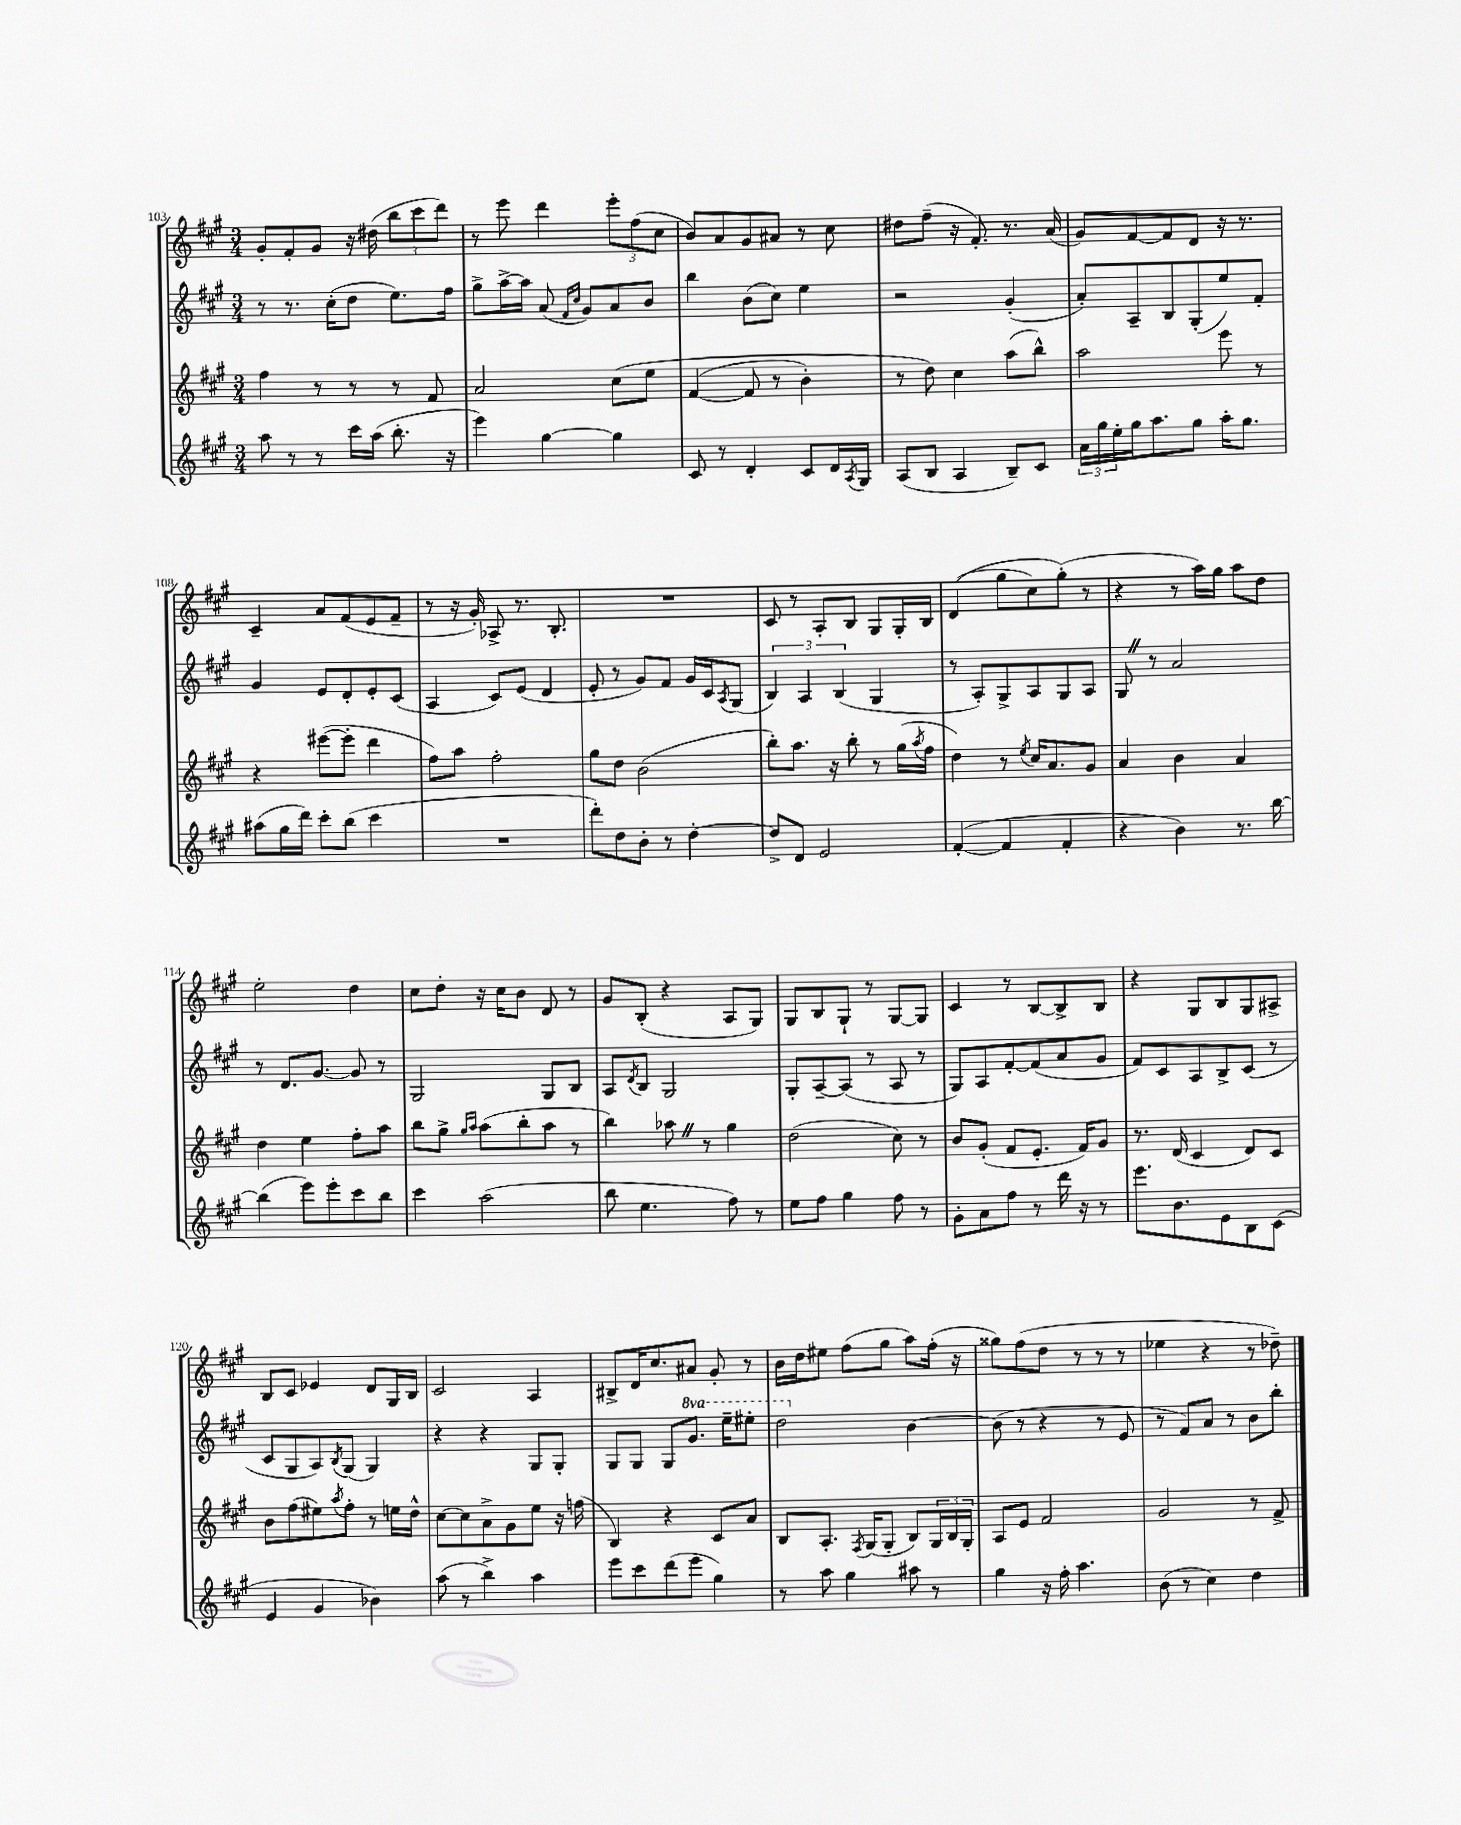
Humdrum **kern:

**kern	**kern	**kern	**kern
*part4	*part3	*part2	*part1
*staff4	*staff3	*staff2	*staff1
*clefG2	*clefG2	*clefG2	*clefG2
*k[f#c#g#]	*k[f#c#g#]	*k[f#c#g#]	*k[f#c#g#]
*M3/4	*M3/4	*M3/4	*M3/4
=103	=103	=103	=103
8aa\	4ff#\	8r	8g#'/L
8r	.	8.r	8f#'/
8r	8r	.	8g#/J
.	.	(16cc#'\KL	.
16ccc#\LL	8r	8dd\J	16r
(16aa\JJ	.	.	(16dd#X\
8.bb'\	8r	8.ee\L)	12bb\L
.	.	.	12ccc#\
.	8f#/	.	.
.	.	.	12ddd\J)
16r	.	16ff#\Jk	.
=104	=104	=104	=104
4eee\)	2a/	8gg#^\L	8r
.	.	[16aa^\L	8eee\
.	.	16aa\JJ]	.
[4gg#\	.	(8a/	4ddd\
.	.	16qqf#/LL	.
.	.	16qqcc#/JJ	.
.	.	8g#/L)	.
4gg#\]	(8cc#\L	8a/	12eee'\L
.	.	.	(12ff#\
.	8ee\J	8b/J	.
.	.	.	12cc#\J
=105	=105	=105	=105
8c#/	([4f#/	4bb\	8b/L)
8r	.	.	8a/
4d'/	8f#/]	(8b\L	8g#/
.	8r	8cc#\J)	8a#X/J
8c#/L	4b'\)	4ee\	8r
16d/L	.	.	8cc#\
8qA/	.	.	.
16G#/JJ	.	.	.
=106	=106	=106	=106
(8A/L	8r	2r	8dd#X\L
8B/J	8dd\)	.	(8ff#~\J
4A/	4cc#\	.	16r
.	.	.	8.f#'/)
8B~/L)	(8aa\L	(4g#'/	8.r
8c#/J	8bb^^\J)	.	.
.	.	.	(16a/
=107	=107	=107	=107
24a\LL	2aa\	8a'/L)	8g#/L)
24gg#\	.	.	.
24ee'\	.	.	.
16gg#\J	.	8A~/	[8f#/
8.aa\	.	.	.
.	.	8B/	8f#/]
8gg#\J	.	(8G#'/	8d/J
16aa'\KL	8eee\	8ee/)	16r
8.gg#\J	.	.	8.r
.	8r	8f#'/J	.
!!LO:LB:g=z
=108	=108	=108	=108
(8aa#X\L	4r	4g#/	4c#~/
16gg#\L	.	.	.
16ddd\JJ)	.	.	.
8ccc#'\L	([8eee#X\L	8e/L	8a/L
(8bb\J	8eee#'\J]	8d'/	(8f#/
4ccc#\	4ddd\	8e'/	8e/
.	.	(8c#/J	8f#~/J
=109	=109	=109	=109
2.r	8ff#\L)	4A/	8r
.	8aa\J	.	16r
.	.	.	16g#'/)
.	2ff#'\	8c#/L)	8A-X^/
.	.	(8e/J	8.r
.	.	4d/	.
.	.	.	8.B'/
=110	=110	=110	=110
8ddd'\L)	8gg#\L	8e'/	2.r
8dd\	8dd\J	8r	.
8b'\J	(2b\	8g#/L)	.
8r	.	8f#/J	.
[4dd'\	.	16g#/LL	.
.	.	16c#/J	.
.	.	8qA/	.
.	.	(8G#/J	.
=111	=111	=111	=111
8dd^/L]	8bb'\L)	6B/)	8c#/
8d/J	8.aa\J	.	8r
.	.	6A/	.
2e/	.	.	8A'/L
.	16r	.	.
.	.	(6B/	.
.	8bb'\	.	8B/J
.	8r	4G#/	8G#/L
.	(16gg#\LL	.	16G#'/L
.	8qaa/	.	.
.	16ff#\JJ	.	16B/JJ
=112	=112	=112	=112
([4f#'/	4dd\)	8r	((4d/
.	.	8A'/L)	.
4f#/]	8r	8G#^/	8gg#\L
.	8qee/	.	.
.	16cc#/KL	8A/	8cc#\)
.	8.a/	.	.
4f#'/	.	8G#/	(8gg#'\J)
.	8g#/J	8A/J	8r
=113	=113	=113	=113
4r	4a/	8G#Z/	4r
.	.	8r	.
4b\)	4b\	2a/	8r
.	.	.	16aa\LL)
.	.	.	16gg#\JJ
8.r	4a/	.	8aa\L
.	.	.	8dd\J
[16bb\	.	.	.
!!LO:LB:g=z
=114	=114	=114	=114
(4bb\]	4dd\	8r	2ee'\
.	.	8.d/L	.
8eee\L)	4ee\	.	.
.	.	[8.g#/J	.
8eee'\	.	.	.
8ccc#\	8ff#'\L	8g#/]	4dd\
8bb\J	8aa\J	8r	.
=115	=115	=115	=115
4ccc#\	8bb\L	2G#/	8cc#\L
.	8gg#^\J	.	8dd'\J
.	16qqgg#/LL	.	.
.	16qqaa/JJ	.	.
(2aa\	(8aa\L	.	16r
.	.	.	16cc#\KL
.	8bb'\	.	8b\J
.	8aa\J	8G#/L	8d/
.	8r	8B/J	8r
=116	=116	=116	=116
8bb\	4bb\)	8A/L	8g#/L
.	.	8qd/	.
4.ee\	.	8B/J	(8B'/J
.	8aa-XZ\	2G#/	4r
.	8r	.	.
8ff#\)	4gg#\	.	8A/L
8r	.	.	8G#/J)
=117	=117	=117	=117
8ee\L	(2dd\	8G#'/L	8G#/L
8ff#\J	.	[8A~/	8B/
4gg#\	.	(8A/J]	8G#`/J
.	.	8r	8r
8ff#\	8cc#\)	8A/	[8G#/L
8r	8r	8r	8G#/J]
=118	=118	=118	=118
8g#'\L	8b/L	8G#/L)	4c#/
8a\	(8g#'/J	8A/	.
8ff#\J	8f#/L	[8f#'/	8r
8r	8.e'/J	(8f#/]	[8B/L
16ddd\	.	8a/	8B^/]
16r	16f#/KL)	.	.
8r	8g#/J	8g#/J	8B/J
=119	=119	=119	=119
8.eee\L	8.r	8f#/L)	4r
.	.	8c#/	.
8.b\	(16d/	.	.
.	4c#/	8A/	8G#/L
8e\	.	8B^/	8B/
8B\	8d/L)	(8c#/J	8G#/
(8c#\J	8c#/J	8r	8A#X^/J
!!LO:LB:g=z
=120	=120	=120	=120
4e/	8b\L	8c#/L	8B/L
.	(8ff#\	8G#/	8c#/J
4g#/	8ee#X\)	8A/)	4e-X/
.	8qaa/	8qB/	.
.	8ff#'\J	(8G#/J	.
4b-X\)	8r	4G#/)	8d/L
.	16een\LL	.	16G#/L
.	16dd^^\JJ	.	16B/JJ
=121	=121	=121	=121
(8aa\	[8cc#\L	4r	2c#/
8r	8cc#\]	.	.
4bb^\)	8a^\	4r	.
.	8g#\	.	.
4aa\	8ee\J	8G#/L	4A/
.	16r	8G#'/J	.
.	(16ffn\	.	.
=122	=122	=122	=122
8eee\L	4B/)	8G#/L	8B#X^/L
8ccc#\	.	8G#/J	16d/K
.	.	.	8.cc#/
(8ddd\	4r	8G#/L	.
*	*	*8va	*
8eee\J	.	8.gg#/J	8a#X/J
4gg#\)	8c#/L	.	8g#'/
.	.	16eee~\KL	.
.	8a/J	8eee#X'\J	8r
=123	=123	=123	=123
8r	8B/L	2ddd\	16b\LL
.	.	.	16dd\J
8aa\	8.A'/J	.	8ee#X\J
4gg#\	.	.	(8ff#\L
.	8qF#/	.	.
.	(16G#/KL	.	.
.	8G#'/J	.	8gg#\J
*	*	*X8va	*
8aa#X\	8B/L)	[4b\	8aa\L)
8r	24G#/L	.	(16ff#'\Jk
.	24B/	.	.
.	.	.	16r
.	24G#'/JJ	.	.
=124	=124	=124	=124
4gg#\	8A/L	(8b\]	8gg##X\L)
.	8e/J	8r	(8ff#\
16r	2f#/	4r	8dd\J
16ff#'\	.	.	.
4.aa\	.	.	8r
.	.	8r	8r
.	.	8e/	8r
=125	=125	=125	=125
(8b\	2g#/	8r	4ee-X\
8r	.	8f#/L)	.
4cc#\)	.	8a/J	4r
.	.	8r	.
4dd\	8r	8b\L	8r
.	8f#^/	8bb'\J	8dd-X~\)
==	==	==	==
*-	*-	*-	*-
